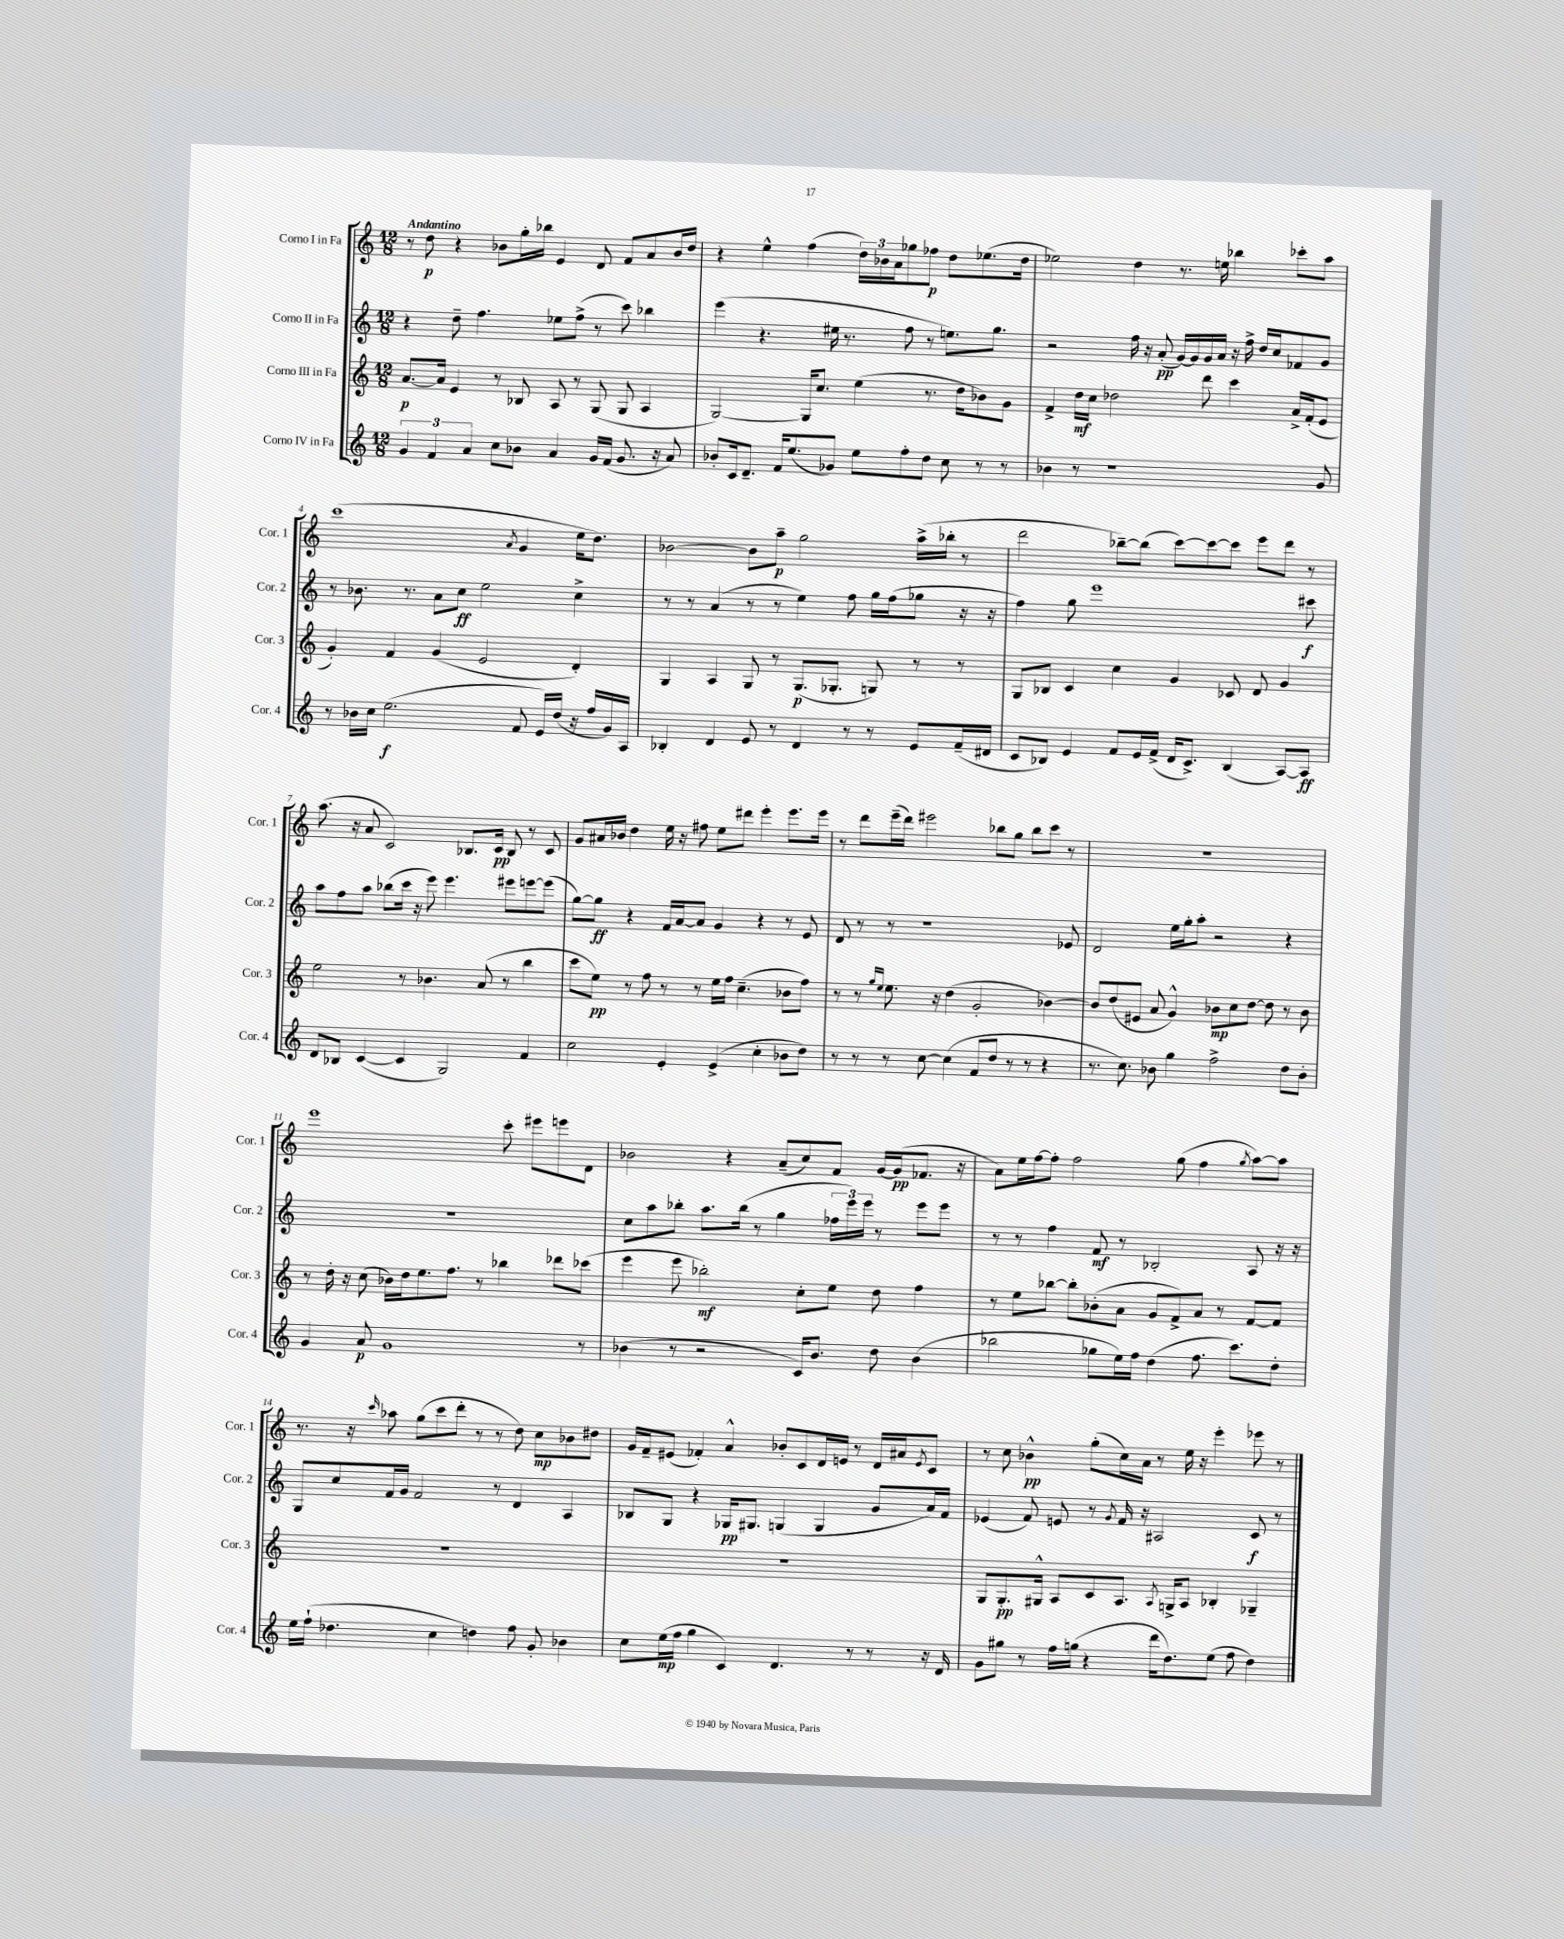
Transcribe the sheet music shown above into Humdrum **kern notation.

**kern	**kern	**kern	**kern
*staff4	*staff3	*staff2	*staff1
*clefG2	*clefG2	*clefG2	*clefG2
*k[]	*k[]	*k[]	*k[]
*M12/8	*M12/8	*M12/8	*M12/8
6g	[8.a	4r	8r
.	.	.	8dd
6f	.	.	.
.	16a]	.	.
.	4e	8dd~	4r
6a	.	.	.
.	.	4.ff	.
8cc	8r	.	8b-
8b-	8B-	.	16gg'
.	.	.	16bb-
4a	8A	8ee-	4e
.	8r	(8ff^	.
16g	(8G	8r	8d
(16f	.	.	.
8.g	8G	8ccc)	8f
.	4A	4bb-	8a
16r	.	.	.
8a)	.	.	16b-
.	.	.	16dd
=	=	=	=
8b-'	[2G)	(4eee	4r
16c	.	.	.
8.d~	.	.	.
.	.	4.r	4ee^^
16f	.	.	.
(8.ee	.	.	.
.	16G]	.	(4ff
.	8.cc	.	.
8g-)	.	16ee#	.
.	.	8.r	.
8ee	(4ee	.	24dd)
.	.	.	24b-
.	.	.	24a
8ff'	.	8ff	8gg-
8dd	8.r	8r	8ff-
8cc	.	8.ee)	8dd
.	16dd	.	.
8r	8b-)	.	(8.ee-
.	.	8.gg	.
8r	8g	.	.
.	.	.	16dd
=	=	=	=
4b-	4f^	2r	2ee-)
8r	16dd	.	.
.	16cc	.	.
1r	2dd-	.	.
.	.	16ff	4dd
.	.	16r	.
.	.	(8a'	.
.	.	[16g)	8.r
.	.	16g]	.
.	8ddd	16g	.
.	.	16a	16ee
.	4ccc	16r	4bb-
.	.	16ff^	.
.	.	16dd	.
.	.	16cc	.
.	16a^	8f-	8ccc-'
.	(16f'	.	.
8g	8e	8g	8aa
=	=	=	=
8r	4g')	8r	(1ccc
16b-	.	8.b-	.
16cc	.	.	.
(2.ee	4f	.	.
.	.	8.r	.
.	(4g	8a	.
.	.	8cc	.
.	2e	2ee	.
.	.	.	8qa
8f	.	.	4g
16e)	.	.	.
(16dd	.	.	.
16r	4d')	4cc^	16ee
16ff	.	.	8.dd)
16g)	.	.	.
16A	.	.	.
=	=	=	=
4B-'	4G	8r	[2b-
.	.	8r	.
4d	4A	(4a	.
8e	8G	8r	8b-]
8r	8r	8r	8aa~
4d	(8.G	4ee)	2gg
.	8.G-'	.	.
8r	.	8ff	.
8r	8G)	16gg	.
.	.	(16ff	.
8e	8r	8gg-	(16aa^
.	.	.	16bb-'
(16f~	8r	16r	8r
16d#	.	16r	.
=	=	=	=
8c	8G	4ff)	2ddd
8B-)	8B-	.	.
4e	4c	8gg	.
.	.	1eee	.
8f	4cc	.	[8bb-~)
16e	.	.	(8bb-]
(16f^	.	.	.
16d	4g	.	[8ccc)
8.c^)	.	.	.
.	.	.	8ccc_
(4B-	8c-	.	8ccc]
.	8d	.	8eee
[8A)	4g	.	8ddd
8A]	.	8ccc#	8r
=	=	=	=
8d	2ee	8aa	(8.aa
8B-	.	8ff	.
.	.	.	16r
([4c	.	8aa	8a
.	.	(8bb-	2c)
4c]	8r	16ccc	.
.	.	16r	.
.	4.b-	8eee)	.
2G)	.	4.eee	.
.	.	.	8.B-
.	(8a	.	.
.	.	.	16c
.	8r	8eee#	8B-
4f	4bb	[8eee	8r
.	.	(8eee]	8c
=	=	=	=
2cc	8ccc	[8gg)	8g
.	8ee)	8gg]	16a#
.	.	.	16b-
.	8r	4r	4dd
.	8ff	.	.
4e'	8r	16f	16ee
.	.	[16a	16r
.	8r	8a]	8ff#
(4e^	16ee	4g	8ee
.	16ff	.	.
.	(4.cc~	.	8ddd#
4cc'	.	4r	4eee'
8b-	8b-	8r	8.eee
8dd)	8ff)	8e	.
.	.	.	16eee
=	=	=	=
8r	8r	8d	8r
8r	8r	8r	8ddd
.	16qqgg	.	.
.	16qqee	.	.
8r	8.ee	8r	(16eee~
.	.	.	16ddd)
[8cc	.	1r	2eee#
.	16r	.	.
(4cc]	(4dd	.	.
8f	2g'	.	.
8dd	.	.	8bb-
8r	.	.	8gg
8r	.	.	8bb-
4r	[4b-)	.	8ccc
.	.	8e-	8r
=	=	=	=
8.r	8b-]	2d	1.r
.	(8dd	.	.
8.cc)	.	.	.
.	8e#	.	.
8b-	8a	.	.
4gg	4g^^)	16ee	.
.	.	16gg'	.
.	.	8aa'	.
2ff^	8b-	2r	.
.	8cc	.	.
.	[8dd	.	.
.	8dd]	.	.
8dd	8r	4r	.
8b-'	8b-	.	.
=	=	=	=
4g	8r	1.r	1eee
.	16dd'	.	.
.	16r	.	.
8a	(8cc	.	.
1g	16b-)	.	.
.	16dd	.	.
.	8.ee	.	.
.	8.ff	.	.
.	8r	.	.
.	4bb-	.	8ccc'
.	.	.	8eee#
.	8ddd-	.	8eee
8r	(8ccc-	.	8d
=	=	=	=
(4b-	4eee	8cc	2b-
.	.	8aa	.
8r	8eee	8bb-'	.
2r	2bb-')	8.aa	.
.	.	.	4r
.	.	(16bb-	.
.	.	8r	.
.	.	4gg	(8a~
16c)	8cc'	.	8cc)
8.b-	.	.	.
.	8ee	24ff-	8f
.	.	24eee)	.
.	.	24eee	.
8dd	8dd	8r	[16g
.	.	.	(16g]
(4b-	4ff	8eee	8.f-
.	.	8eee	.
.	.	.	16r
=	=	=	=
2bb-	8r	8r	8a)
.	8ee	8r	16ee
.	.	.	[16ff
.	[8bb-	4ff	8ff']
.	8bb-']	.	2ff
8gg-	(8b-'	8f	.
16ee)	8a	8r	.
16ff	.	.	.
(4dd	8g	2B-'	.
.	8f^)	.	(8gg
8.ff	8a	.	4ff
.	8r	.	.
8.ccc)	.	.	.
.	.	.	8qgg
.	[8f	8A	[8aa)
8dd'	8f]	16r	8aa]
.	.	16r	.
=	=	=	=
16ee	1.r	8G	8.r
(16ff`	.	.	.
4.dd-	.	8cc	.
.	.	.	16r
.	.	.	16qqccc
.	.	16f	8aa-
.	.	16g	.
.	.	2f	(8gg
4cc	.	.	8ccc
.	.	.	8ddd'
4dd)	.	.	8r
.	.	8r	8r
8ff	.	4d	8dd)
8g'	.	.	8cc
4b-	.	4A	8b-
.	.	.	8dd#
=	=	=	=
8cc	1.r	8B-	16g
.	.	.	16f~
(16ee	.	8G	(8e#
16ff	.	.	.
4gg	.	4r	4f-')
4c)	.	16G-	4a^^
.	.	8.G#	.
4.d	.	(4G	8b-'
.	.	.	8c
.	.	4G	16d
.	.	.	16e
8r	.	.	8r
8r	.	8g	16d
.	.	.	16a#
.	.	.	8qe
16r	.	16a)	8c
16d	.	16f	.
=	=	=	=
8g	8G	(4e-	8r
8gg#	8.G'	.	8cc
8r	.	8f)	4b-^^
.	16G#^^	.	.
16ff	8A	8e	.
(16gg	.	.	.
4r	8c	8r	(8gg'
.	.	8qg	.
.	8.A	16f	16cc)
.	.	16r	16a
16ddd	.	2A#	8r
.	8qA	.	.
8.dd)	16G^	.	.
.	8A	.	16ee
.	.	.	16r
(8ee	4B-'	.	4eee'
8ff	.	.	.
4dd)	4G-~	8c	8eee-
.	.	8r	8r
==	==	==	==
*-	*-	*-	*-
